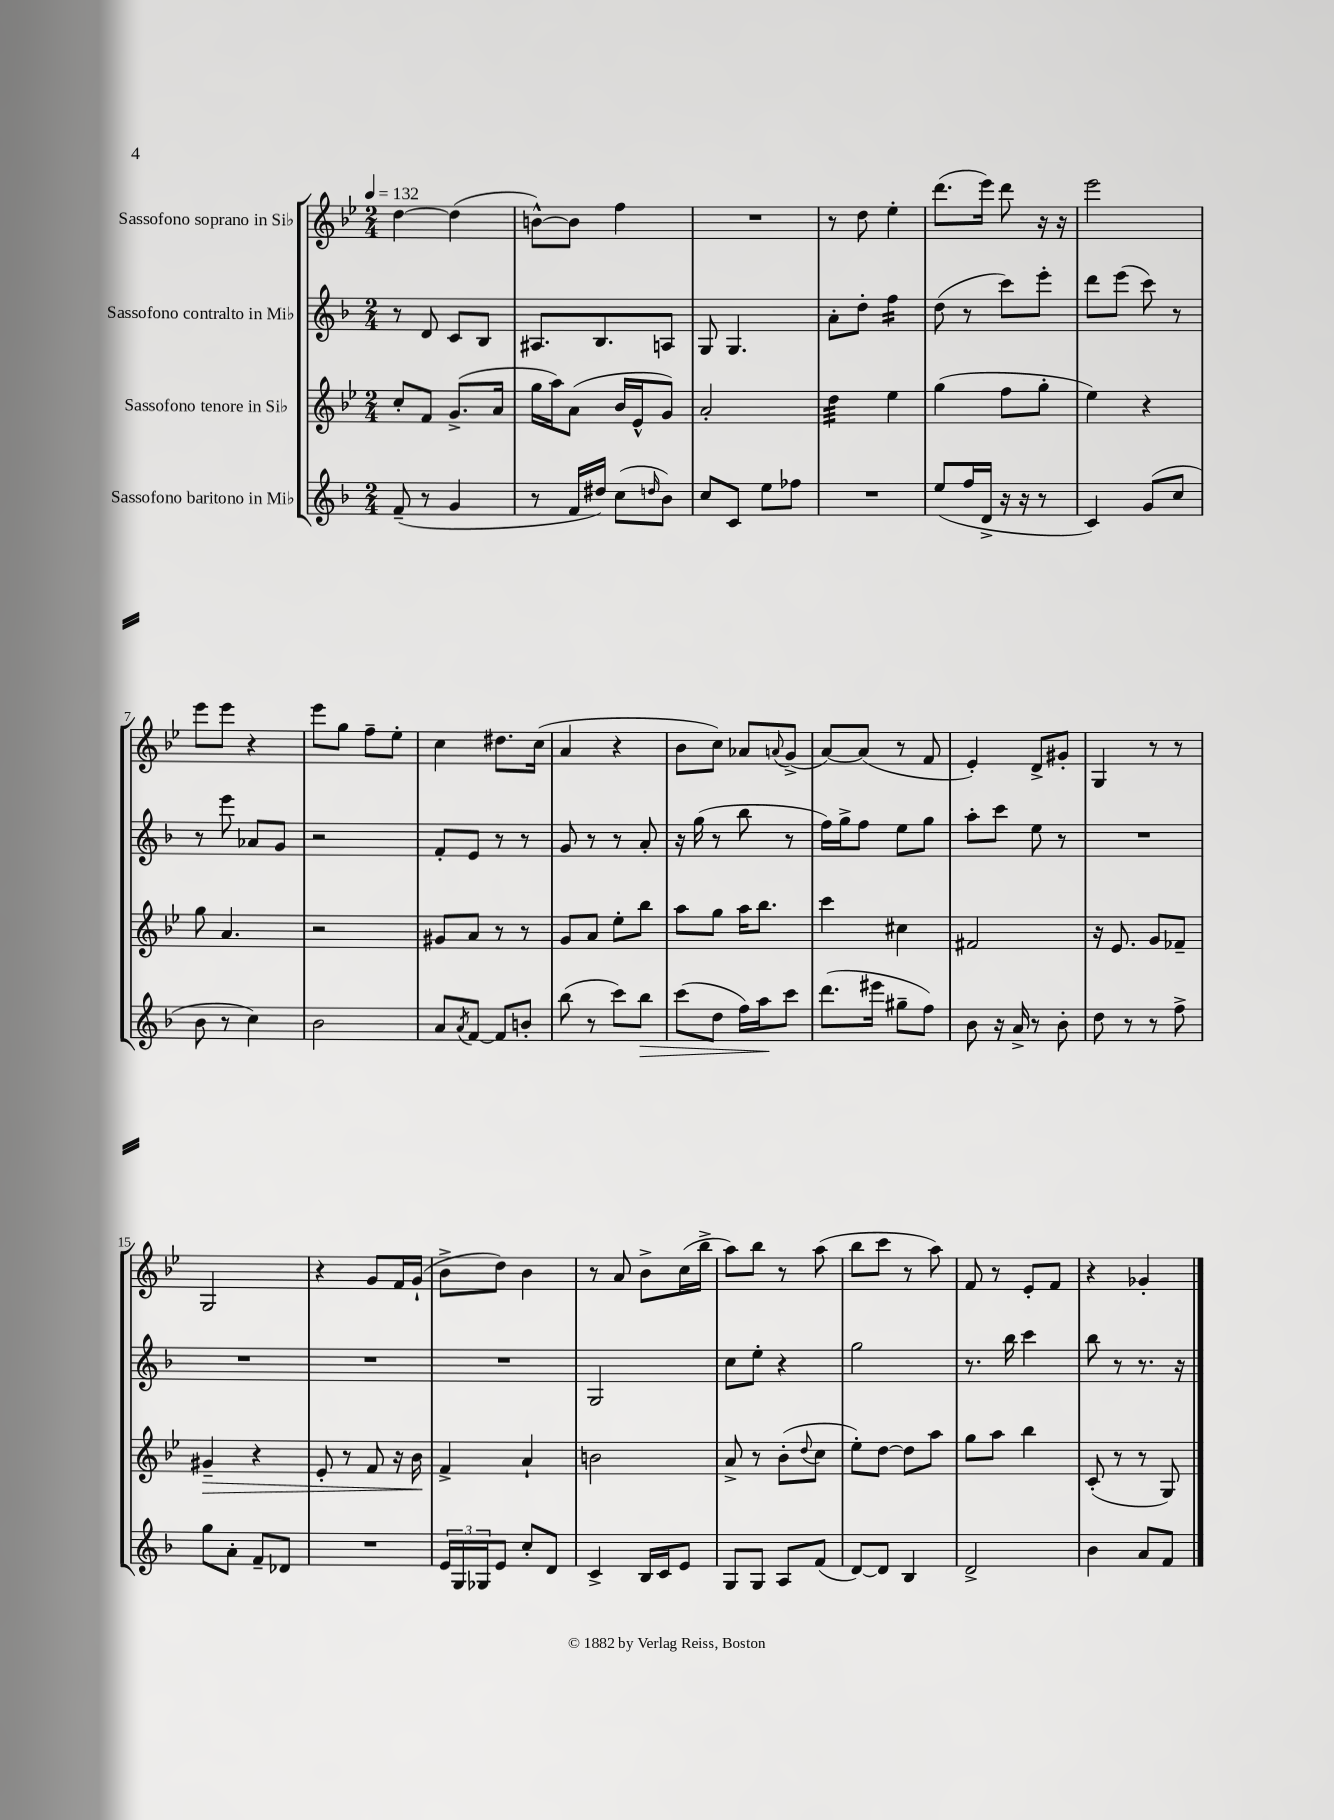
<<
\new StaffGroup <<
\new Staff = "s0" \with { instrumentName = "Sassofono soprano in Sib" } {
    \clef treble \key bes \major \numericTimeSignature \time 2/4 \tempo 4 = 132
    d''4~ d''4( |
    b'8~-^) b'8 f''4 |
    R2 |
    r8 d''8 ees''4-. |
    d'''8.( ees'''16) d'''8 r16 r16 |
    ees'''2 |
    ees'''8 ees'''8 r4 |
    ees'''8 g''8 f''8-- ees''8-. |
    c''4 dis''8. c''16( |
    a'4 r4 |
    bes'8 c''8) aes'8 \appoggiatura { a'8 } g'8->( |
    a'8~) a'8( r8 f'8 |
    ees'4-.) d'8-> gis'8-. |
    g4 r8 r8 |
    g2 |
    r4 g'8 f'16 g'16-!( |
    bes'8-> d''8) bes'4 |
    r8 a'8 bes'8-> c''16( bes''16-> |
    a''8) bes''8 r8 a''8( |
    bes''8 c'''8 r8 a''8) |
    f'8 r8 ees'8-. f'8 |
    r4 ges'4-. \bar "|." |
}
\new Staff = "s1" \with { instrumentName = "Sassofono contralto in Mib" } {
    \clef treble \key f \major \numericTimeSignature \time 2/4
    r8 d'8 c'8 bes8 |
    ais8. bes8. a8 |
    g8 g4. |
    a'8-. d''8-. f''4:16 |
    d''8( r8 c'''8) e'''8-. |
    d'''8 e'''8( c'''8) r8 |
    r8 e'''8 aes'8 g'8 |
    r2 |
    f'8-. e'8 r8 r8 |
    g'8 r8 r8 a'8-. |
    r16 g''16( r8 bes''8 r8 |
    f''16) g''16-> f''8 e''8 g''8 |
    a''8-. c'''8 e''8 r8 |
    R2 |
    R2 |
    R2 |
    R2 |
    g2 |
    c''8 e''8-. r4 |
    g''2 |
    r8. bes''16 c'''4 |
    bes''8 r8 r8. r16 \bar "|." |
}
\new Staff = "s2" \with { instrumentName = "Sassofono tenore in Sib" } {
    \clef treble \key bes \major \numericTimeSignature \time 2/4
    c''8-. f'8 g'8.->( a'16 |
    g''16 a''16) a'8( bes'16 ees'16-^ g'8) |
    a'2-. |
    d''4:32 ees''4 |
    g''4( f''8 g''8-. |
    ees''4) r4 |
    g''8 a'4. |
    r2 |
    gis'8 a'8 r8 r8 |
    g'8 a'8 ees''8-. bes''8 |
    a''8 g''8 a''16 bes''8. |
    c'''4 cis''4 |
    fis'2 |
    r16 ees'8. g'8 fes'8-- |
    gis'4--\> r4 |
    ees'8-. r8 f'8 r16 bes'16\! |
    f'4-> a'4-! |
    b'2 |
    a'8-> r8 bes'8-.( \appoggiatura { d''8 } c''8 |
    ees''8-.) d''8~ d''8 a''8 |
    g''8 a''8 bes''4 |
    c'8-.( r8 r8 g8) \bar "|." |
}
\new Staff = "s3" \with { instrumentName = "Sassofono baritono in Mib" } {
    \clef treble \key f \major \numericTimeSignature \time 2/4
    f'8--( r8 g'4 |
    r8 f'16 dis''16) c''8( \grace { d''16 } bes'8) |
    c''8 c'8 e''8 fes''8 |
    R2 |
    e''8( f''16 d'16-> r16 r16 r8 |
    c'4) g'8( c''8 |
    bes'8 r8 c''4) |
    bes'2 |
    a'8 \acciaccatura { a'8 } f'8~ f'8 b'8-. |
    bes''8( r8 c'''8) bes''8\> |
    c'''8( d''8 f''16) a''16\! c'''8 |
    d'''8.( eis'''16 gis''8-- f''8) |
    bes'8 r16 a'16-> r8 bes'8-. |
    d''8 r8 r8 f''8-> |
    g''8 a'8-. f'8-- des'8 |
    R2 |
    \tuplet 3/2 { e'16 g16 ges16 } e'8 c''8-. d'8 |
    c'4-> bes16 c'16 e'8 |
    g8 g8 a8 f'8( |
    d'8~) d'8 bes4 |
    d'2-> |
    bes'4 a'8 f'8 \bar "|." |
}
>>
>>
